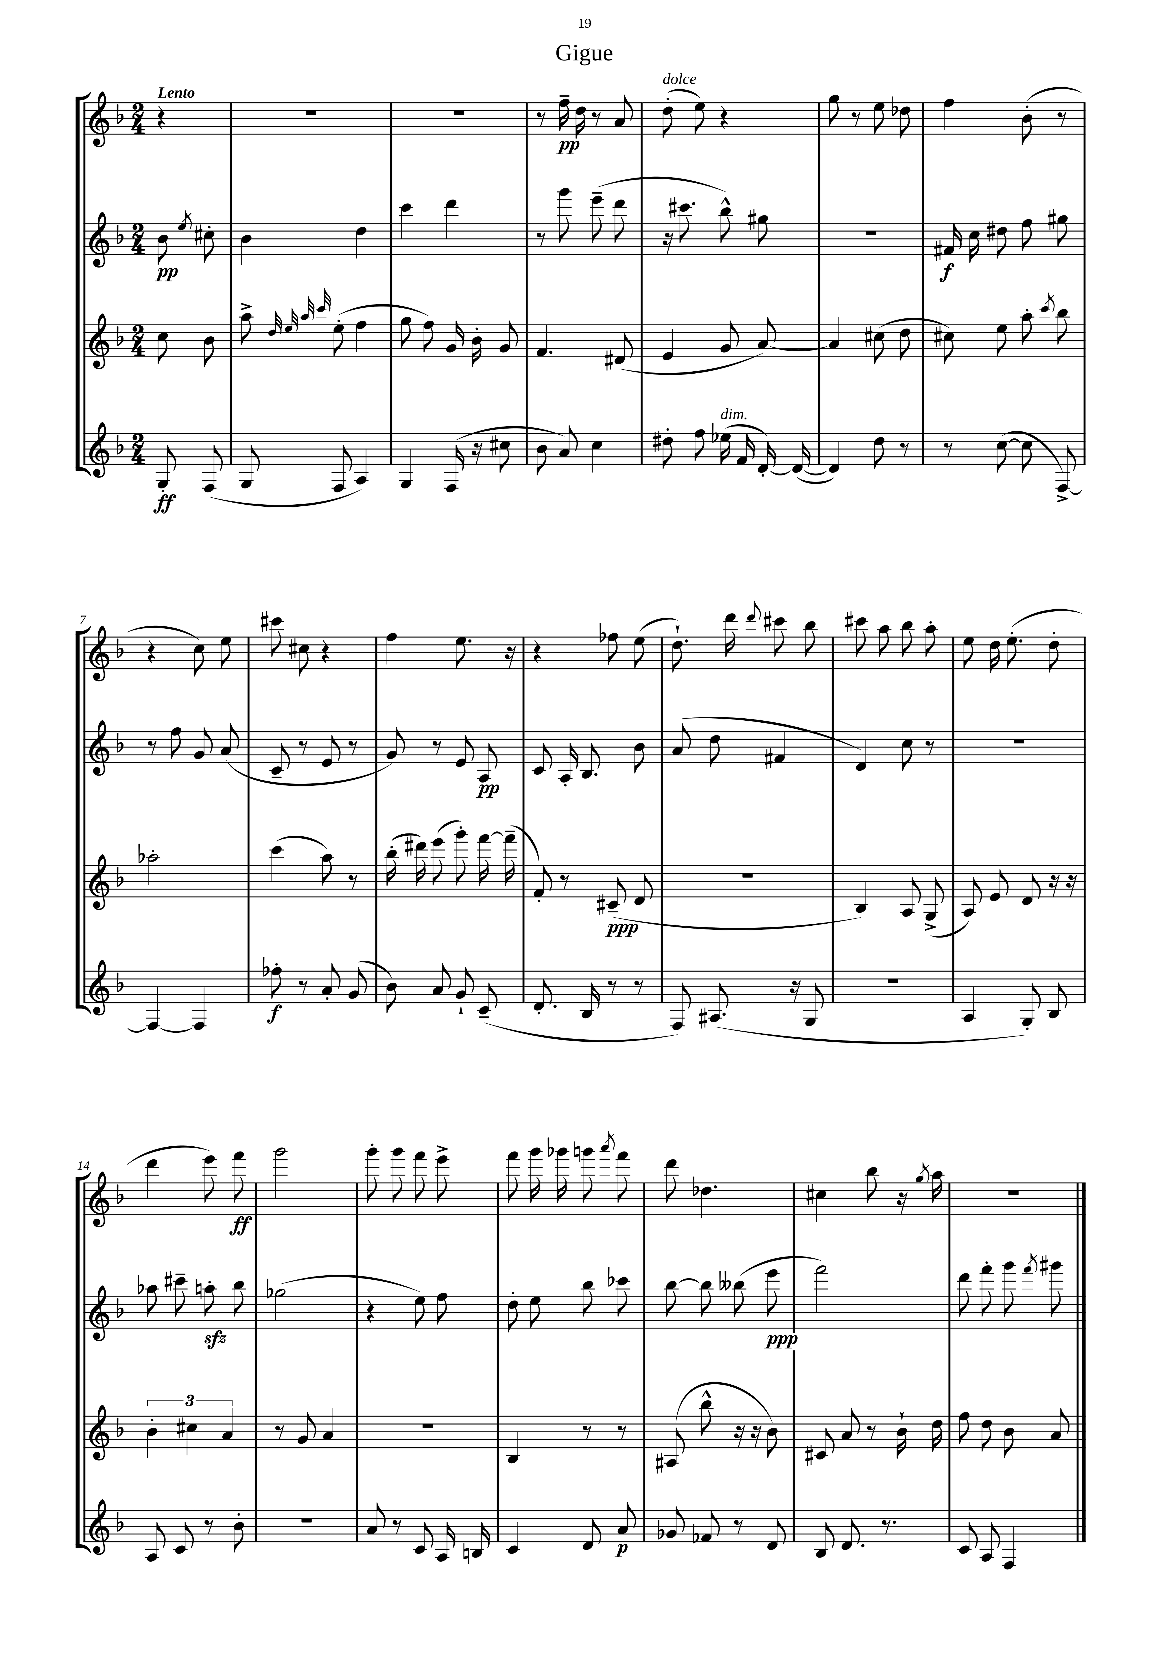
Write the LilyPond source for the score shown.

\header { title = "Gigue" }
<<
\new StaffGroup <<
\new Staff = "s0" {
    \clef treble \key f \major \numericTimeSignature \time 2/4 \partial 4 \tempo "Lento"
    \autoBeamOff r4 |
    R2 |
    r2 |
    r8 f''16--\pp d''16 r8 a'8 |
    d''8-.^\markup { \italic "dolce" }( e''8) r4 |
    g''8 r8 e''8 des''8 |
    f''4 bes'8-.( r8 |
    r4 c''8) e''8 |
    cis'''8 cis''8 r4 |
    f''4 e''8. r16 |
    r4 fes''8 e''8( |
    d''8.-!) d'''16 \appoggiatura { d'''8 } cis'''8 bes''8 |
    cis'''8 a''8 bes''8 a''8-. |
    e''8 d''16 e''8.-.( d''8-. |
    d'''4 e'''8) f'''8\ff |
    g'''2 |
    g'''8-. g'''8 f'''8 e'''8-> |
    f'''8 g'''16 ges'''16 g'''8 \acciaccatura { a'''8 } f'''8 |
    d'''8 des''4. |
    cis''4 bes''8 r16 \acciaccatura { g''8 } a''16 |
    r2 \bar "|." |
}
\new Staff = "s1" {
    \clef treble \key f \major \numericTimeSignature \time 2/4 \partial 4
    \autoBeamOff bes'8\pp \acciaccatura { e''8 } cis''8-. |
    bes'4 d''4 |
    c'''4 d'''4 |
    r8 g'''8 e'''8--( d'''8 |
    r16 cis'''8. bes''8-^) gis''8 |
    R2 |
    fis'16\f c''16 dis''8 f''8 gis''8 |
    r8 f''8 g'8 a'8( |
    c'8-- r8 e'8 r8 |
    g'8) r8 e'8 a8\pp |
    c'8 a16-. bes8. bes'8 |
    a'8( d''8 fis'4 |
    d'4) c''8 r8 |
    R2 |
    aes''8 cis'''8-- a''8-.\sfz bes''8 |
    ges''2( |
    r4 e''8) f''8 |
    d''8-. e''8 bes''8 ces'''8 |
    bes''8~ bes''8 beses''8( e'''8\ppp |
    f'''2) |
    d'''8 f'''8-. g'''8 \acciaccatura { f'''8 } gis'''8 \bar "|." |
}
\new Staff = "s2" {
    \clef treble \key f \major \numericTimeSignature \time 2/4 \partial 4
    \autoBeamOff c''8 bes'8 |
    a''8-> \grace { d''32 e''32 a''32 c'''32 } e''8-.( f''4 |
    g''8 f''8) g'16 bes'16-. g'8 |
    f'4. dis'8( |
    e'4 g'8 a'8~) |
    a'4 cis''8( d''8 |
    cis''8) e''8 a''8-. \acciaccatura { c'''8 } bes''8 |
    aes''2-. |
    c'''4( a''8) r8 |
    bes''16-.( dis'''16) e'''8( g'''8-.) f'''16~ f'''16--( |
    f'8-.) r8 cis'8--\ppp( d'8 |
    r2 |
    bes4) a8 g8->( |
    a8) e'8 d'8 r16 r16 |
    \tuplet 3/2 { bes'4-. cis''4 a'4 } |
    r8 g'8 a'4 |
    R2 |
    bes4 r8 r8 |
    ais8( bes''8-^ r16 r16 bes'8) |
    cis'8 a'8 r8 bes'16-! d''16 |
    f''8 d''8 bes'8 a'8 \bar "|." |
}
\new Staff = "s3" {
    \clef treble \key f \major \numericTimeSignature \time 2/4 \partial 4
    \autoBeamOff g8-.\ff f8( |
    g8 f8 a4) |
    g4 f16( r16 cis''8 |
    bes'8 a'8) c''4 |
    dis''8-. f''8 ees''16^\markup { \italic "dim." }( f'16 d'16~-.) d'16~( |
    d'4) d''8 r8 |
    r8 c''8~( c''8 f8~->) |
    f4~ f4 |
    fes''8-.\f r8 a'8-. g'8( |
    bes'8) a'8 g'8-! c'8--( |
    d'8.-. bes16 r8 r8 |
    f8) ais8.( r16 g8 |
    R2 |
    a4 g8-.) bes8 |
    a8 c'8 r8 bes'8-. |
    R2 |
    a'8 r8 c'8 a16 b16 |
    c'4 d'8 a'8\p |
    ges'8 fes'8 r8 d'8 |
    bes8 d'8. r8. |
    c'8 a8 f4 \bar "|." |
}
>>
>>
